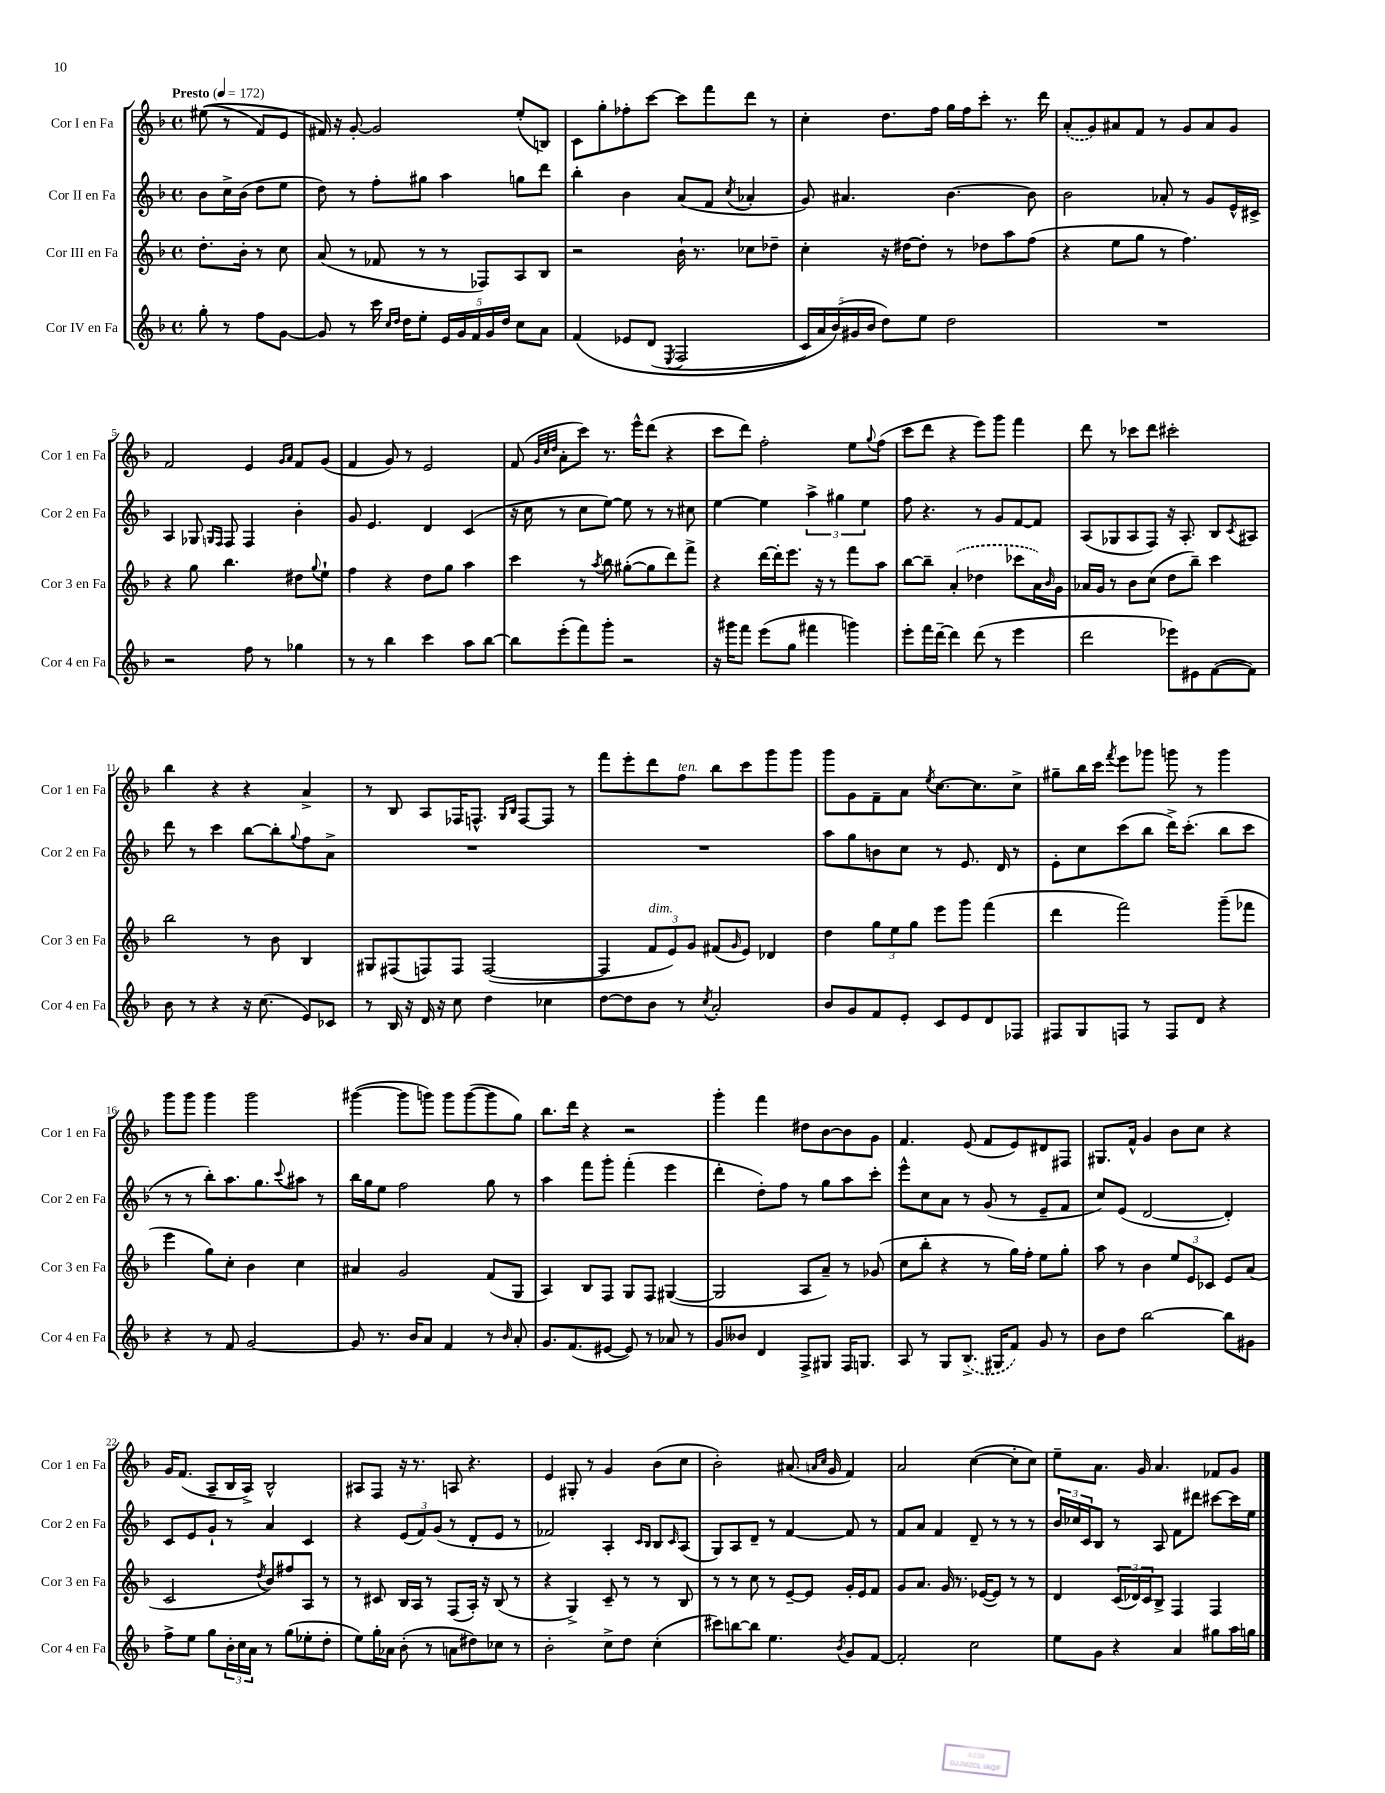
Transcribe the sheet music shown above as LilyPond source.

<<
\new StaffGroup <<
\new Staff = "s0" \with { instrumentName = "Cor I en Fa" shortInstrumentName = "Cor 1 en Fa" } {
    \clef treble \key f \major \defaultTimeSignature \time 4/4 \partial 2 \tempo "Presto" 4 = 172
    eis''8(\( r8 f'8) e'8 |
    fis'16\) r16 g'8~-. g'2 e''8-.( b8) |
    c'8 g''8-. fes''8-. c'''8~ c'''8 f'''8 d'''8 r8 |
    c''4-. d''8. f''16 g''16 f''16 c'''8-. r8. d'''16 |
    \once \slurDashed a'8-.( g'8) ais'8 f'8 r8 g'8 ais'8 g'8 |
    f'2 e'4 \grace { g'16 a'16 } f'8 g'8( |
    f'4 g'8) r8 e'2 |
    f'8( \grace { g'32 c''32 d''32 } a'8-. c'''8) r8. e'''16-^ d'''8( r4 |
    c'''8 d'''8) f''2-. e''8 \appoggiatura { g''8 } f''8( |
    c'''8 d'''8 r4 e'''8) g'''8 f'''4 |
    d'''8 r8 ces'''8 d'''8 cis'''2-. |
    bes''4 r4 r4 a'4-> |
    r8 bes8 a8 fes16 f8.-^ \grace { g16 bes16 } f8~ f8 r8 |
    f'''8 e'''8-. d'''8 f''8^\markup { \italic "ten." } bes''8 c'''8 g'''8 g'''8 |
    g'''8 g'8 f'8-- a'8 \acciaccatura { e''8 } c''8.~ c''8. c''8-> |
    gis''8-- bes''16 c'''16 \acciaccatura { f'''8 } e'''8 ges'''8 g'''8 r8 g'''4 |
    g'''8 g'''8 g'''4 g'''2 |
    gis'''4~( gis'''8 g'''8) g'''8 g'''8~( g'''8 g''8) |
    bes''8. d'''16 r4 r2 |
    g'''4-. f'''4 dis''8 bes'8~ bes'8 g'8 |
    f'4. e'8( f'8 e'8) dis'8 fis8 |
    gis8. f'16-^ g'4 bes'8 c''8 r4 |
    g'16 f'8.( a8-- bes16 a16->) bes2-^ |
    ais8 f8 r16 r8. a8 r4. |
    e'4 gis8-. r8 g'4 bes'8( c''8 |
    bes'2-.) ais'8.( \grace { a'16 c''16 } g'16 f'4) |
    a'2 c''4~( c''8-. c''8) |
    e''8-- a'8. g'16 a'4. fes'8 g'8 \bar "|." |
}
\new Staff = "s1" \with { instrumentName = "Cor II en Fa" shortInstrumentName = "Cor 2 en Fa" } {
    \clef treble \key f \major \defaultTimeSignature \time 4/4 \partial 2
    bes'8 c''16-> bes'16( d''8 e''8 |
    d''8) r8 f''8-. gis''8 a''4 g''8 d'''8 |
    bes''4-. bes'4 a'8( f'8 \acciaccatura { c''8 } aes'4-. |
    g'8) ais'4. bes'4.~ bes'8 |
    bes'2 aes'8-. r8 g'8 e'16-^ cis'16-> |
    a4 ges8 \grace { g16 f16 } f8 f4 bes'4-. |
    g'8 e'4. d'4 c'4( |
    r16 c''16 r8 c''8 e''8~) e''8 r8 r8 cis''8 |
    e''4~ e''4 \tuplet 3/2 { a''4-> gis''4 e''4 } |
    f''8 r4. r8 g'8 f'8~ f'8 |
    a8( ges8 a8 f8) r16 a8.-. bes8 \acciaccatura { c'8 } ais8 |
    d'''8 r8 c'''4 bes''8~ bes''8-. \appoggiatura { g''8 } f''8 a'8-> |
    R1 |
    R1 |
    a''8 g''8 b'8 c''8 r8 e'8. d'16 r8 |
    e'8-. c''8 c'''8( bes''8 d'''16->) c'''8.-.( bes''8 c'''8 |
    r8 r8 bes''8-.) a''8. g''8. \appoggiatura { c'''8 } ais''8 r8 |
    bes''16 g''16 e''8 f''2 g''8 r8 |
    a''4 f'''8 g'''8-. f'''4-.( e'''4 |
    d'''4-. d''8-.) f''8 r8 g''8 a''8 c'''8-. |
    e'''8-^ c''8 a'8 r8 g'8( r8 e'8-- f'8 |
    c''8) e'8( d'2~ d'4-.) |
    c'8 e'8 g'8-! r8 a'4 c'4 |
    r4 \tuplet 3/2 { e'8( f'8) g'8( } r8 d'8-. e'8 r8 |
    fes'2) a4-. \grace { c'16 bes16 } bes8 \grace { c'16 } a8( |
    g8) a8 d'8-- r8 f'4~ f'8 r8 |
    f'8 a'8 f'4 d'8-- r8 r8 r8 |
    \tuplet 3/2 { bes'16 ces''16 c'16 } bes8 r8 a8 f'8 dis'''8 cis'''8~ cis'''16 e''16 \bar "|." |
}
\new Staff = "s2" \with { instrumentName = "Cor III en Fa" shortInstrumentName = "Cor 3 en Fa" } {
    \clef treble \key f \major \defaultTimeSignature \time 4/4 \partial 2
    d''8.-. bes'16-. r8 c''8 |
    a'8( r8 fes'8 r8 r8 fes8) a8 bes8 |
    r2 bes'16-! r8. ces''8 des''8-- |
    c''4-. r16 dis''16~ dis''8-. r8 des''8 a''8 f''8( |
    r4 e''8 g''8 r8 f''4.) |
    r4 g''8 bes''4. dis''8 \appoggiatura { g''8 } e''8-! |
    f''4 r4 d''8 g''8 a''4 |
    c'''4 r8 \acciaccatura { a''8 } bes''8 gis''8~-.( gis''8 d'''8) f'''8-> |
    r4 d'''16~ d'''16-. e'''8. r16 r8 f'''8 a''8 |
    bes''8~ bes''8-- \once \slurDashed a'4-.( des''4 ces'''8 a'16) \grace { bes'16 } g'16 |
    aes'16 g'16 r8 bes'8 c''8( d''8 bes''8--) c'''4 |
    bes''2 r8 bes'8 bes4 |
    gis8 fis8( f8) f8 f2~( |
    f4 \tuplet 3/2 { f'8^\markup { \italic "dim." } e'8) g'8 } fis'8( \grace { g'16 } e'8) des'4 |
    d''4 \tuplet 3/2 { g''8 e''8 g''8 } e'''8 g'''8 f'''4( |
    d'''4 f'''2) g'''8--( fes'''8 |
    e'''4 g''8) c''8-. bes'4 c''4 |
    ais'4 g'2 f'8( g8 |
    a4) bes8 f8 g8 f8 gis4~( |
    gis2 a8 a'8--) r8 ges'8( |
    c''8 bes''8-. r4 r8 g''16) f''16-. e''8 g''8-. |
    a''8 r8 bes'4 \tuplet 3/2 { e''8 e'8 ces'8 } e'8 a'8( |
    c'2 \acciaccatura { d''8 } bes'8) fis''8 a8 r8 |
    r8 cis'8 bes16 a16 r8 f8( a16-.) r16 bes8( r8 |
    r4 g4->) c'8-- r8 r8 bes8 |
    r8 r8 c''8 r8 e'8~-- e'8 g'16-. e'16 f'8 |
    g'8 a'8. g'16 r8. ees'16~( ees'8) r8 r8 |
    d'4 \tuplet 3/2 { c'16( des'16) c'16 } bes8-> f4 f4 \bar "|." |
}
\new Staff = "s3" \with { instrumentName = "Cor IV en Fa" shortInstrumentName = "Cor 4 en Fa" } {
    \clef treble \key f \major \defaultTimeSignature \time 4/4 \partial 2
    g''8-. r8 f''8 g'8~ |
    g'8 r8 c'''16 \grace { c''16 d''16 } d''16 e''8-. \tuplet 5/4 { e'16 g'16 f'16 g'16 d''16 } c''8 a'8 |
    f'4\( ees'8 d'8( \acciaccatura { e8 } f2 |
    \tuplet 5/4 { c'16) a'16 bes'16(\) gis'16 bes'16 } d''8) e''8 d''2 |
    R1 |
    r2 f''8 r8 ges''4 |
    r8 r8 bes''4 c'''4 a''8 bes''8~ |
    bes''8 e'''8-.( f'''8) g'''8-. r2 |
    r16 gis'''16 f'''8 e'''8( g''8 fis'''4 g'''4) |
    e'''8-. f'''16 d'''16~-- d'''4 d'''8( r8 e'''4 |
    d'''2 ees'''8) eis'8 f'8~( f'8) |
    bes'8 r8 r4 r16 c''8.( e'8) ces'8 |
    r8 bes16 r16 d'16 r16 c''8 d''4 ces''4 |
    d''8~ d''8 bes'8 r8 \acciaccatura { c''8 } a'2-. |
    bes'8 g'8 f'8 e'8-. c'8 e'8 d'8 fes8 |
    fis8 g8 f8 r8 f8 d'8 r4 |
    r4 r8 f'8 g'2~ |
    g'8 r8. bes'16 a'8 f'4 r8 \grace { bes'16 } a'8-. |
    g'8. f'8.( eis'8~ eis'8) r8 aes'8 r8 |
    g'8 beses'8 d'4 f8-> gis8 f16 g8. |
    a8 r8 g8 \once \slurDashed bes8.->( gis16 f'8) g'8 r8 |
    bes'8 d''8 bes''2~ bes''8 gis'8 |
    f''8-> e''8 g''8 \tuplet 3/2 { bes'16-. c''16 a'16 } r8 g''8( ees''8-. d''8-. |
    e''8) g''16-. aes'16 bes'8-.( r8 a'8 dis''8) ces''8 r8 |
    bes'2-. c''8-> d''8 c''4-.( |
    cis'''8) b''8~ b''8 e''4. \acciaccatura { bes'8 } g'8 f'8~ |
    f'2-. c''2 |
    e''8 g'8 r4 a'4 gis''8 a''16 g''16 \bar "|." |
}
>>
>>
